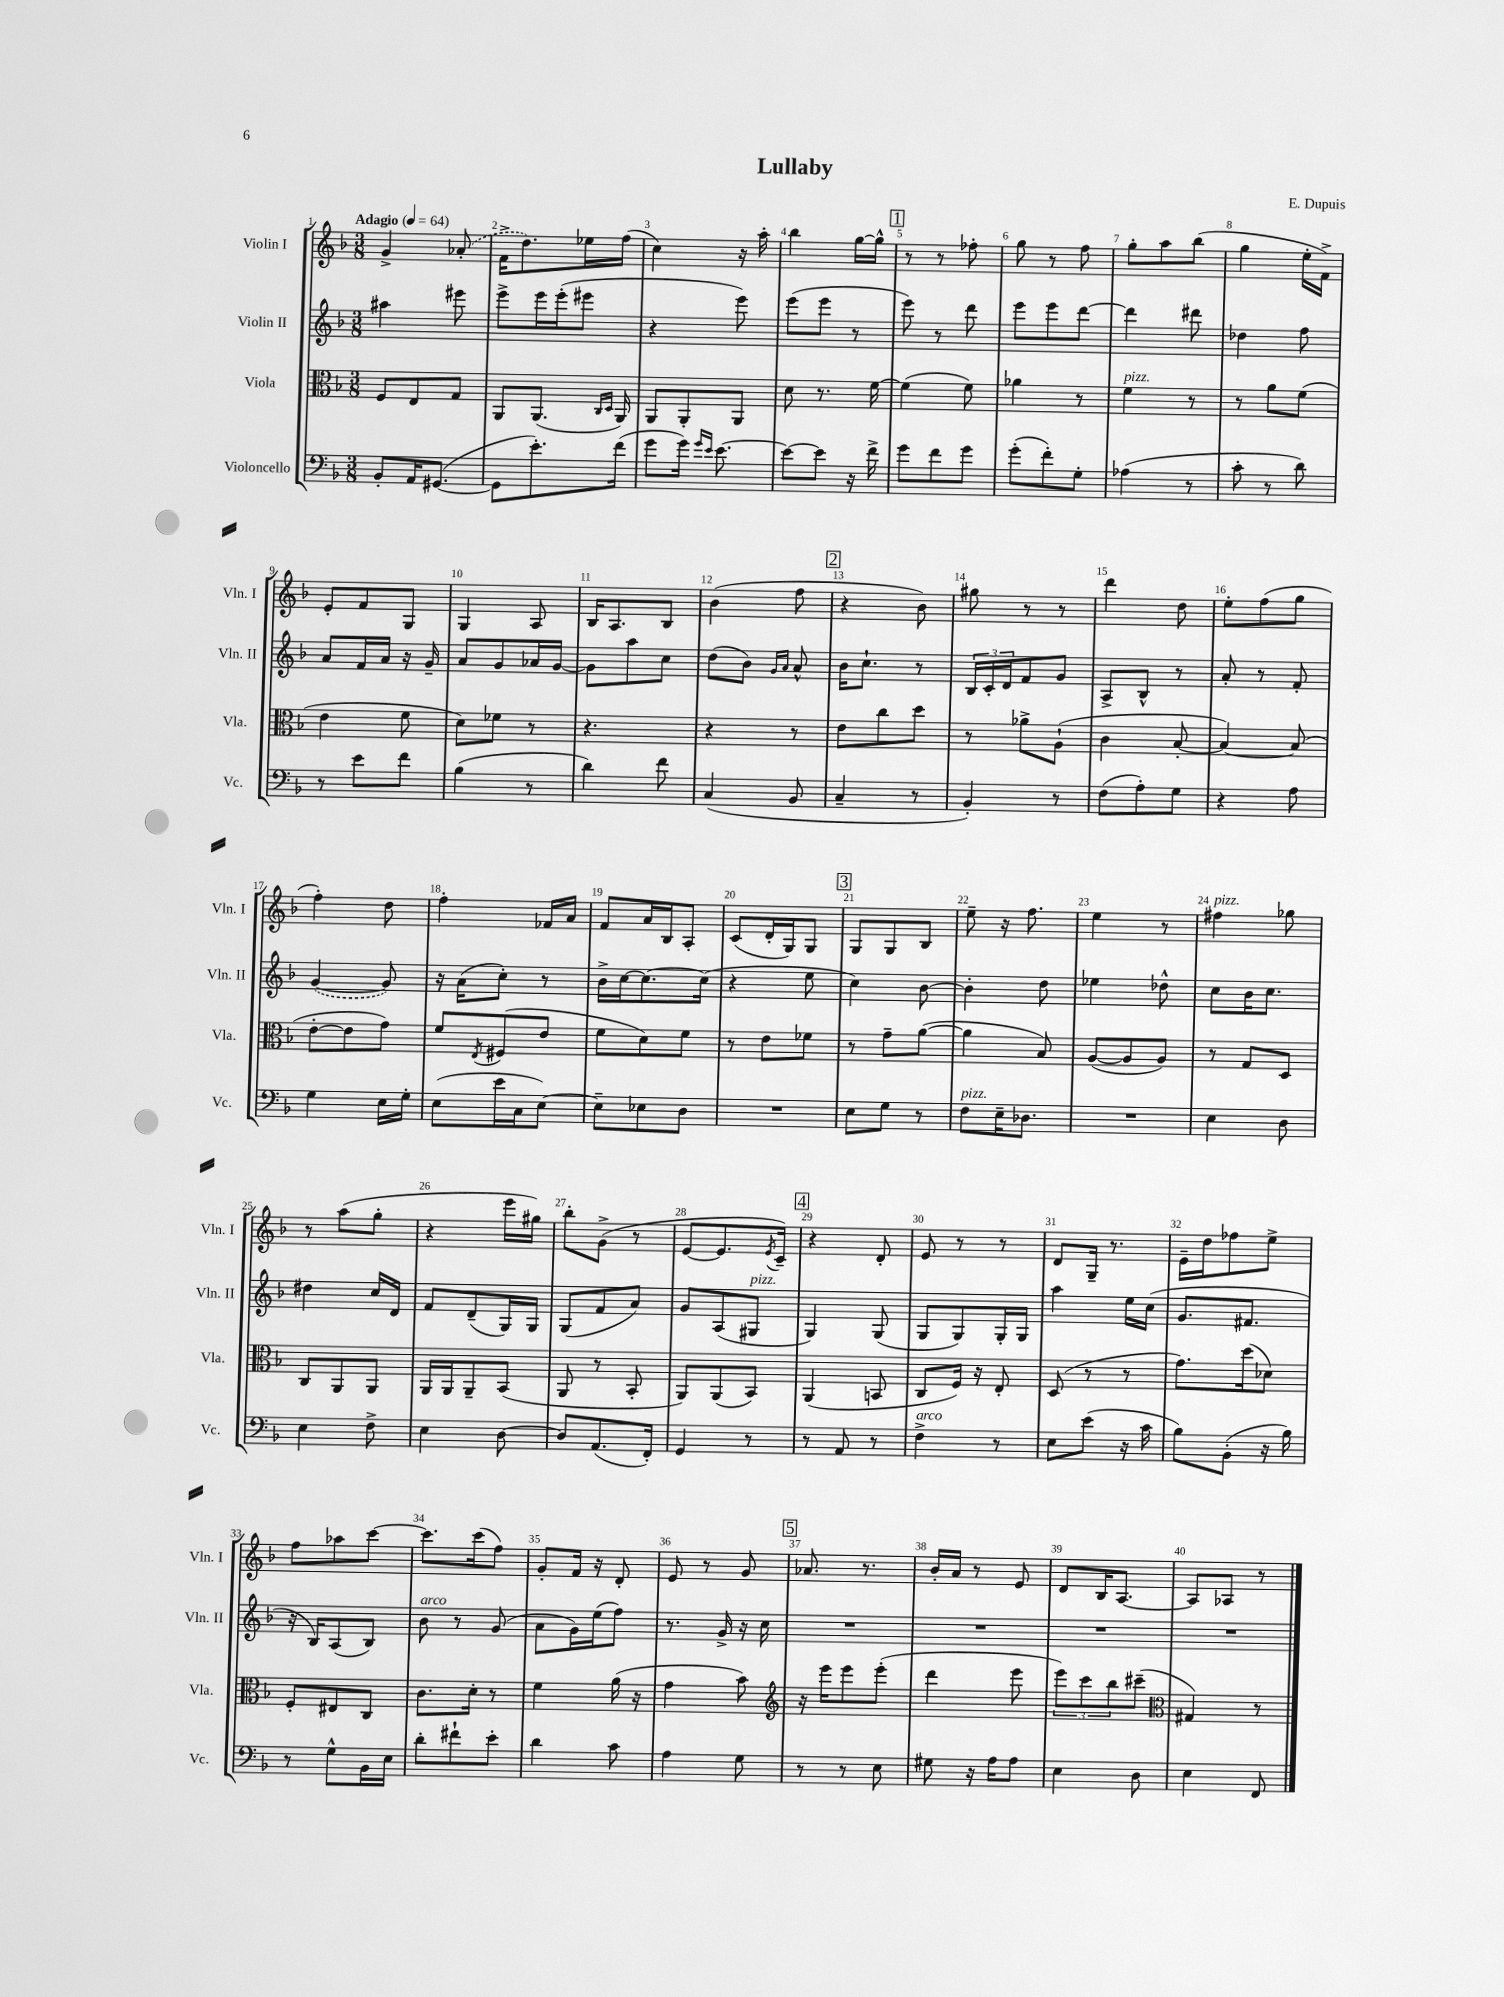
\header { title = "Lullaby" composer = "E. Dupuis" }
<<
\new StaffGroup <<
\new Staff = "s0" \with { instrumentName = "Violin I" shortInstrumentName = "Vln. I" } {
    \clef treble \key f \major \numericTimeSignature \time 3/8 \tempo "Adagio" 4 = 64
    g'4-> \once \slurDashed aes'8-.( |
    f'16-> d''8.) ees''16 f''16( |
    c''4) r16 a''16-. |
    bes''4 g''16~ g''16-^ |
    \mark \markup { \box "1" } r8 r8 fes''8-. |
    g''8 r8 f''8 |
    g''8-. a''8 bes''8( |
    g''4 e''16-. f'16->) |
    e'8-. f'8 g8 |
    g4 a8 |
    bes16 a8. bes8 |
    bes'4( f''8 |
    \mark \markup { \box "2" } r4 bes'8) |
    gis''8 r8 r8 |
    d'''4 d''8 |
    e''8-. f''8( g''8 |
    f''4-.) d''8 |
    f''4-. fes'16 a'16 |
    f'8 a'16 bes16 a8-. |
    c'8( d'16-. g16) g8 |
    \mark \markup { \box "3" } g8 g8 bes8 |
    e''8-- r16 f''8. |
    e''4 r8 |
    fis''4^\markup { \italic "pizz." } ges''8 |
    r8 a''8( g''8-. |
    r4 e'''16 gis''16) |
    bes''8-. g'8->( r8 |
    e'8~ e'8. \acciaccatura { e'8 } c'16--) |
    \mark \markup { \box "4" } r4 d'8-. |
    e'8 r8 r8 |
    d'8 g16-- r8. |
    e'16-- d''16 fes''8 e''8-> |
    f''8 aes''8 c'''8~ |
    c'''8. c'''16( f''8) |
    g'8-. f'16 r16 d'8-. |
    e'8 r8 g'8 |
    \mark \markup { \box "5" } aes'8. r8. |
    bes'16-. a'16 r8 e'8 |
    d'8 bes16 a8.~ |
    a8 aes8 r8 \bar "|." |
}
\new Staff = "s1" \with { instrumentName = "Violin II" shortInstrumentName = "Vln. II" } {
    \clef treble \key f \major \numericTimeSignature \time 3/8
    ais''4 eis'''8 |
    e'''8-> e'''16 e'''16-.( eis'''8 |
    r4 e'''8) |
    e'''8( e'''8 r8 |
    \mark \markup { \box "1" } e'''8) r8 d'''8 |
    e'''8 e'''8 d'''8~ |
    d'''4 dis'''8 |
    des''4 f''8 |
    a'8 f'16 a'16 r16 g'16-- |
    a'8 g'8 aes'16 g'16~ |
    g'8 a''8 c''8 |
    d''8( bes'8) \grace { g'16 a'16 } a'8-^ |
    \mark \markup { \box "2" } bes'16 c''8.-! r8 |
    \tuplet 3/2 { bes16 c'16-. d'16 } f'8 g'8 |
    a8-> bes8-^ r8 |
    a'8-. r8 f'8-. |
    \once \slurDashed g'4~( g'8) |
    r16 a'16( c''8-.) r8 |
    bes'16-> c''16~ c''8.~ c''16( |
    r4 e''8 |
    \mark \markup { \box "3" } c''4) bes'8~ |
    bes'4-. d''8 |
    ees''4 des''8-^ |
    c''8 bes'16 c''8. |
    dis''4 c''16 d'16 |
    f'8 d'8--( g16) g16 |
    g8( f'8 a'8) |
    g'8 a8( gis8^\markup { \italic "pizz." } |
    \mark \markup { \box "4" } g4) g8( |
    g8 g8) g16-. g16 |
    a''4 e''16 c''16( |
    g'8. fis'8. |
    r16 bes16) a8( bes8) |
    bes'8^\markup { \italic "arco" } r8 g'8( |
    a'8 g'16) e''16( f''8) |
    r8. g'16-> r16 c''16 |
    \mark \markup { \box "5" } R4. |
    R4. |
    R4. |
    R4. \bar "|." |
}
\new Staff = "s2" \with { instrumentName = "Viola" shortInstrumentName = "Vla." } {
    \clef alto \key f \major \numericTimeSignature \time 3/8
    f8 e8 g8 |
    a,8 a,8.( \grace { c16 d16 } a,16) |
    a,8 a,8-. a,8 |
    d'8 r8. f'16~ |
    \mark \markup { \box "1" } f'4( f'8) |
    aes'4 r8 |
    f'4^\markup { \italic "pizz." } r8 |
    r8 a'8 f'8( |
    e'4 f'8 |
    d'8) fes'8 r8 |
    r4. |
    r4 r8 |
    \mark \markup { \box "2" } e'8 c''8 d''8 |
    r8 aes'8-> a8-!( |
    c'4 bes8~-. |
    bes4~) bes8( |
    e'8~-. e'8 g'8) |
    f'8 \acciaccatura { e8 } fis8( e'8 |
    f'8 d'8) f'8 |
    r8 e'8 fes'8 |
    \mark \markup { \box "3" } r8 g'8-- a'8~( |
    a'4 bes8) |
    a8~( a8 a8) |
    r8 g8 d8 |
    c8 a,8 a,8 |
    a,16 a,16 a,8-- bes,8( |
    a,8 r8 bes,8-. |
    a,8) a,8( bes,8) |
    \mark \markup { \box "4" } a,4( b,8 |
    c8 f16) r16 e8-. |
    d8( r8 r8 |
    g'8.) d''16( des'8) |
    f8-. eis8 c8 |
    c'8. d'16-. r8 |
    f'4 a'16( r16 |
    g'4 bes'8) |
    \mark \markup { \box "5" } \clef treble r16 e'''16 e'''8 e'''8-.( |
    d'''4 e'''8 |
    \tuplet 3/2 { e'''8) c'''8 bes''8 } cis'''8--( |
    \clef alto gis4) r8 \bar "|." |
}
\new Staff = "s3" \with { instrumentName = "Violoncello" shortInstrumentName = "Vc." } {
    \clef bass \key f \major \numericTimeSignature \time 3/8
    bes,8-. a,16 gis,8.~( |
    gis,8 e'8.-.) f'16( |
    g'8 g'16) \grace { g'16 e'16 } e'8.~ |
    e'8~ e'8 r16 f'16-> |
    \mark \markup { \box "1" } g'8 f'8 g'8 |
    g'8-.( f'8-.) g8-. |
    aes4( r8 |
    c'8-. r8 d'8) |
    r8 e'8 f'8 |
    bes4( r8 |
    d'4) f'8 |
    c4( bes,8 |
    \mark \markup { \box "2" } c4-- r8 |
    bes,4-.) r8 |
    f8( a8-.) g8 |
    r4 a8 |
    g4 e16 g16-. |
    e8( e'16 c16 e8~) |
    e8-- ees8 d8 |
    R4. |
    \mark \markup { \box "3" } e8 g8 r8 |
    f8^\markup { \italic "pizz." } e16-- des8. |
    R4. |
    e4 d8 |
    e4 f8-> |
    e4 d8~ |
    d8 a,8.( f,16-.) |
    g,4 r8 |
    \mark \markup { \box "4" } r8 a,8 r8 |
    f4->^\markup { \italic "arco" } r8 |
    e8 e'8( r16 c'16 |
    bes8) bes,8-.( r16 bes16) |
    r8 g8-^ bes,16 e16 |
    d'8-. fis'8-! e'8-. |
    d'4 c'8 |
    a4 g8 |
    \mark \markup { \box "5" } r8 r8 e8 |
    gis8 r16 a16 a8 |
    e4 d8 |
    e4 f,8 \bar "|." |
}
>>
>>
\layout { \context { \Score \override BarNumber.break-visibility = ##(#f #t #t) barNumberVisibility = #all-bar-numbers-visible } }
